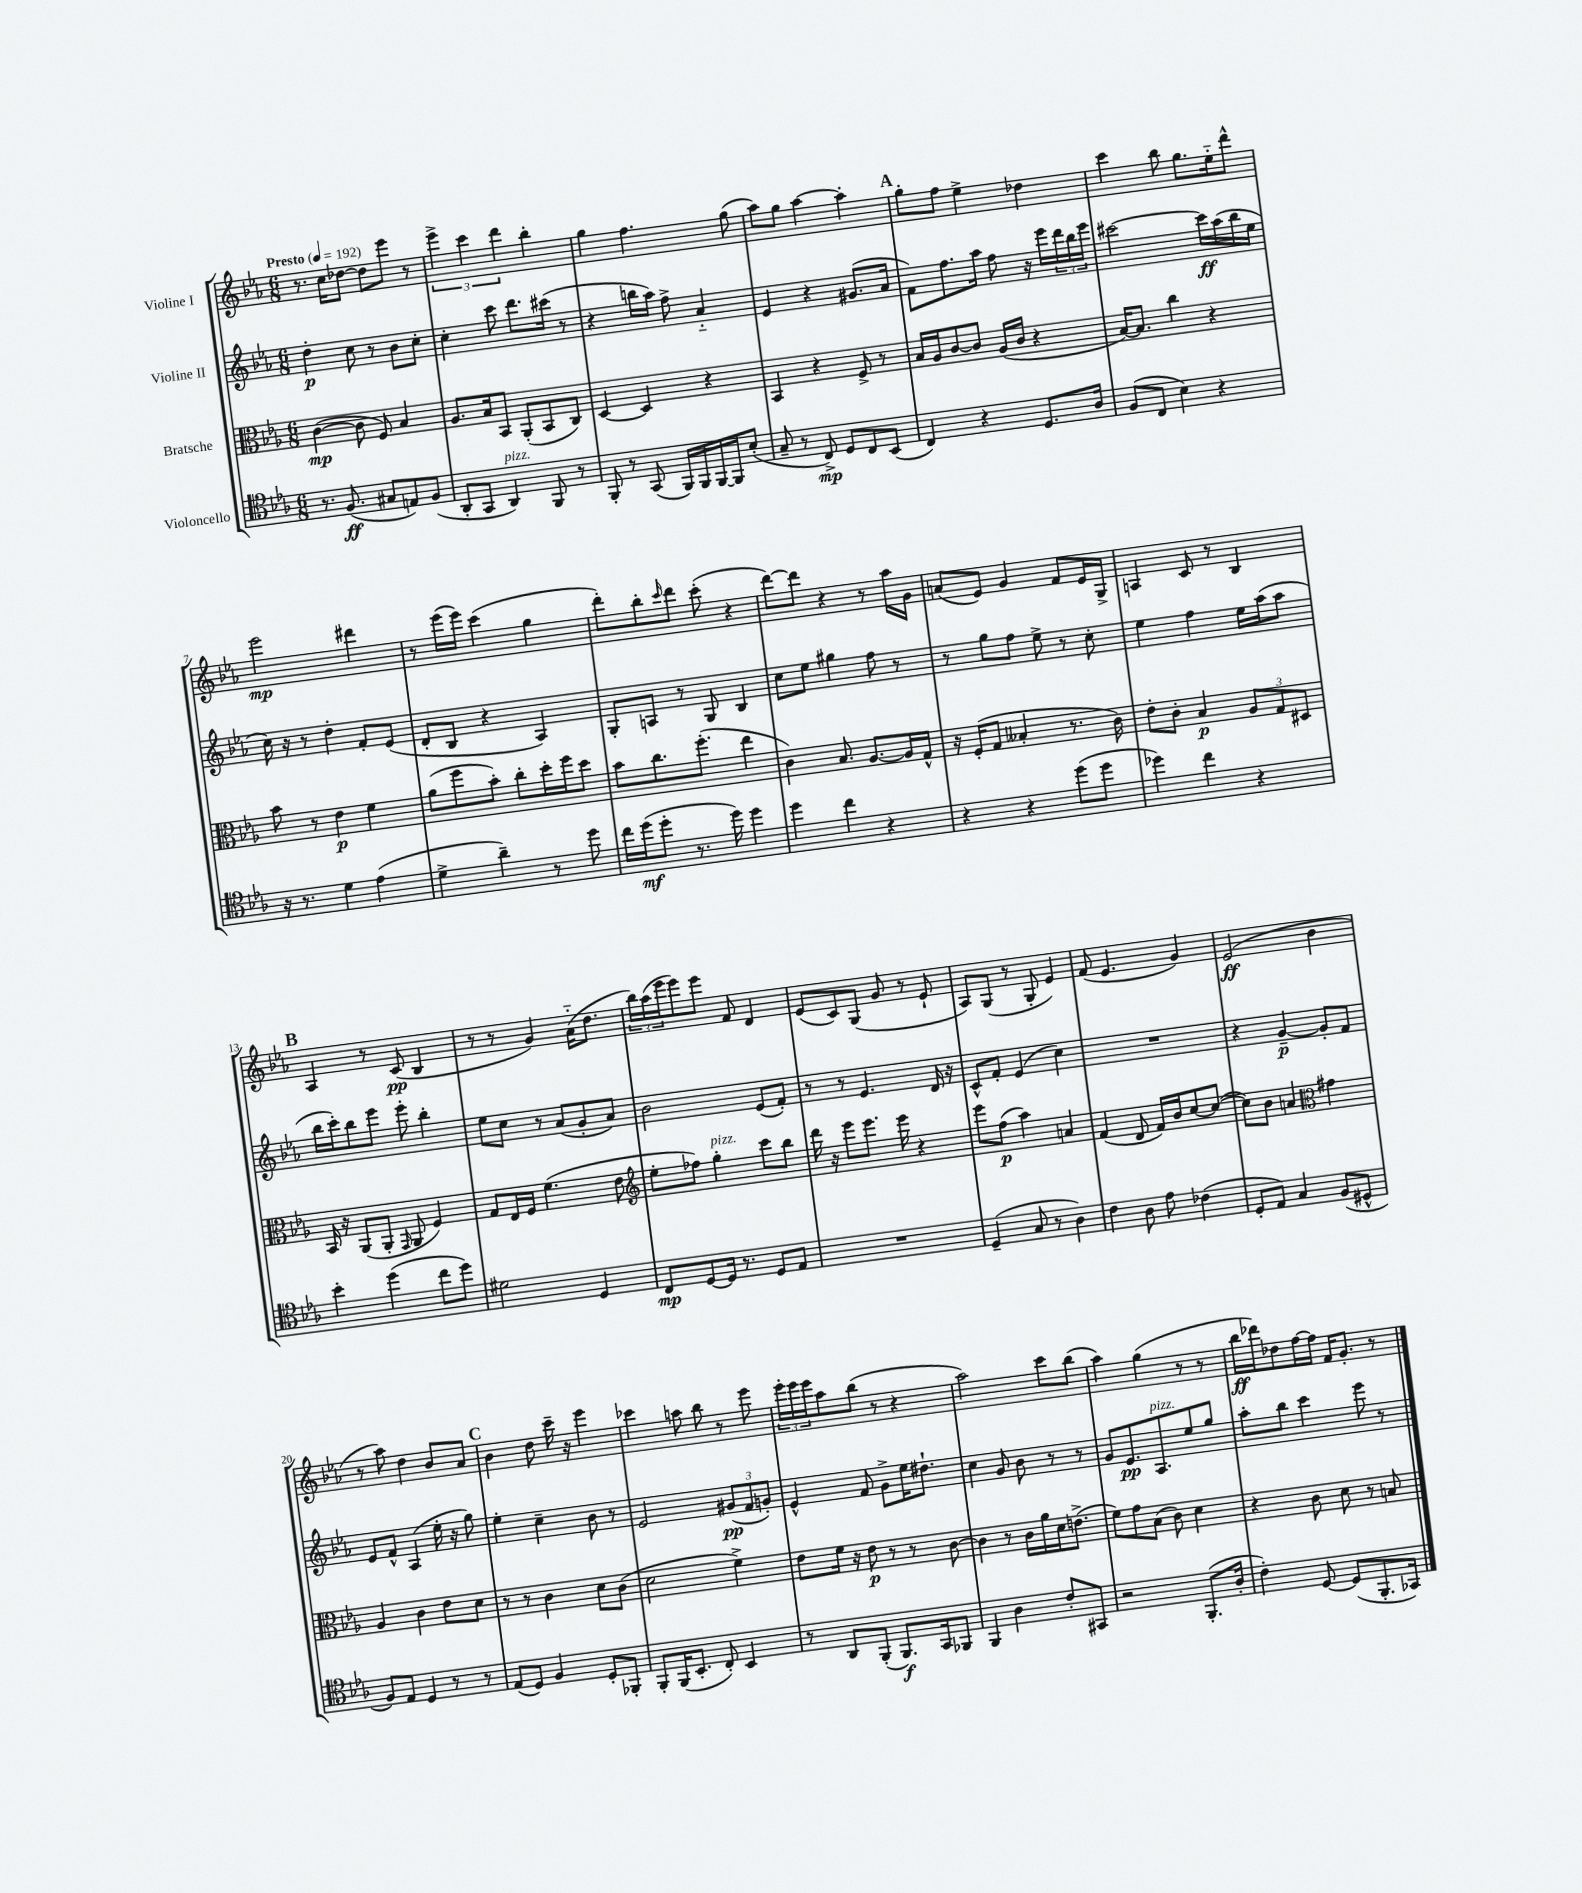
<<
\new StaffGroup <<
\new Staff = "s0" \with { instrumentName = "Violine I" } {
    \clef treble \key ees \major \numericTimeSignature \time 6/8 \tempo "Presto" 4 = 192
    r8. c''16 des''8~ des''8 ees'''8 r8 |
    \tuplet 3/2 { ees'''4-> c'''4 d'''4 } bes''4-. |
    g''4 f''4. g''8( |
    aes''8) g''8 aes''4~ aes''4-. |
    \mark \markup { \bold "A" } g''8-. f''8 ees''4-> des''4 |
    c'''4 bes''8 g''8. ees''16-_ d'''8-^ |
    ees'''2\mp dis'''4 |
    r8 ees'''16( ees'''16) c'''4( g''4 |
    d'''8-.) bes''8-. \grace { c'''16 } d'''8 c'''8-.( r4 |
    d'''8~) d'''8 r4 r8 aes''16 g'16 |
    a'8( ees'8) g'4 f'8 ees'16 g16-> |
    a4 c'8 r8 bes4 |
    \mark \markup { \bold "B" } aes4 r8 c'8\pp( bes4 |
    r8 r8 g'4) aes'16-_( d''8. |
    \tuplet 3/2 { bes''16) aes''16( ees'''16 } ees'''8) ees'''8 f'8 d'4 |
    ees'8( c'8) g8( g'8 r8 ees'8-! |
    aes8) g8( r8 g8-. ees'4) |
    f'8( ees'4. g'4) |
    ees'2\ff( bes'4 |
    r8 aes''8) d''4 bes'8 aes'8 |
    \mark \markup { \bold "C" } bes'4 d''8 c'''16-- r16 ees'''4 |
    ces'''4 a''8 bes''8 r8 ees'''8 |
    \tuplet 3/2 { ees'''16-. ees'''16 ees'''16 } aes''8 bes''8( r8 r4 |
    aes''2) c'''8 bes''8( |
    aes''4) g''4( r8 r8 |
    bes''16\ff des'''16) des''8 f''16~ f''16 f'16 g'8.-. r8 \bar "|." |
}
\new Staff = "s1" \with { instrumentName = "Violine II" } {
    \clef treble \key ees \major \numericTimeSignature \time 6/8
    d''4-.\p c''8 r8 bes'8 c''8-. |
    c''4-. c'''8 d'''8. cis'''16( r8 |
    r4 b''16 aes''16) f''8-> aes'4-_ |
    ees'4 r4 gis'8.( aes'16 |
    \mark \markup { \bold "A" } f'8) f''8. aes''16 f''8 r16 ees'''16 \tuplet 3/2 { d'''16 bes''16 ees'''16 } |
    cis'''2~ cis'''16\ff aes''16( bes''16 ees''16 |
    c''16) r16 r8 d''4-. f'8-. ees'8( |
    d'8-. bes8 r4 aes4) |
    g8-. a8 r8 g8 bes4 |
    c''8 ees''8 gis''4 f''8 r8 |
    r8 g''8 f''8 ees''8-> r8 c''8-. |
    ees''4 f''4 ees''16 aes''16( aes''8 |
    \mark \markup { \bold "B" } bes''16 c'''16-.) bes''8 ees'''8 ees'''8-. bes''4-. |
    ees''8 c''8 r8 aes'8( g'8-. aes'8) |
    bes'2 ees'8( f'8-.) |
    r8 r8 ees'4. d'16 r16 |
    c'8-^ f'8-. ees'4( c''4) |
    R2. |
    r4 g'4~--\p g'8-. f'8 |
    ees'8 f'8-^ aes4( ees''16-. r16 g''8) |
    \mark \markup { \bold "C" } ees''4-. c''4-- bes'8 r8 |
    ees'2 \tuplet 3/2 { gis'8\pp( f'8 g'8-.) } |
    ees'4-^ f'8 g'8-> ees''16 dis''8.-! |
    c''4 g'8 bes'8 r8 r8 |
    g'8 ees'8.\pp aes8.^\markup { \italic "pizz." } ees''8 g''8 |
    aes''8-. bes''8 c'''4 ees'''8 r8 \bar "|." |
}
\new Staff = "s2" \with { instrumentName = "Bratsche" } {
    \clef alto \key ees \major \numericTimeSignature \time 6/8
    c'4~\mp( c'8 f8) bes4 |
    aes8. bes16 bes,8 aes,8-.( bes,8 c8) |
    d4~ d4 r4 |
    bes,4 r4 f8-> r8 |
    \mark \markup { \bold "A" } bes16 aes16 c'8~ c'8 aes16( c'16 r4 |
    bes16~) bes8. c''4 r4 |
    bes'8 r8 ees'4\p f'4 |
    aes'8( f''8 bes'8-.) c''8-. d''16-. f''16 d''8 |
    bes'8 c''8. f''8.-.( ees''4 |
    c'4) bes8. aes8.~ aes16 g16-^ |
    r16 f16-.( g8 beses4-. r8. c'16) |
    ees'8-. c'8-. bes4\p \tuplet 3/2 { aes8 g8 dis8 } |
    \mark \markup { \bold "B" } bes,16 r16 aes,8( aes,8-. \grace { g,16 } aes,8 f4) |
    g8 ees16 f16 f'4.( ees'8 |
    \clef treble ees''8-. fes''8) g''4-.^\markup { \italic "pizz." } c'''8 bes''8 |
    d'''16 r16 ees'''8 ees'''8. ees'''16 r4 |
    ees'''8 f''8\p( aes''4) a'4 |
    f'4( d'8 f'16) bes'16 c''8~ c''8~( |
    c''8) bes'8 a'4 \clef alto gis'4 |
    aes4 c'4 ees'8 d'8 |
    \mark \markup { \bold "C" } r8 r8 c'4 d'8 c'8( |
    d'2 f'4->) |
    ees'8 f'16 r16 ees'8\p r8 r8 c'8~ |
    c'4 r8 c'16 aes'16 d'16 e'8.->( |
    f'8) g'8 bes8( c'8) d'4 |
    r4 c'8 d'8 r8 b8 \bar "|." |
}
\new Staff = "s3" \with { instrumentName = "Violoncello" } {
    \clef tenor \key ees \major \numericTimeSignature \time 6/8
    r8. f8.\ff( gis8 e8) f8( |
    aes,8-. g,8 aes,4^\markup { \italic "pizz." }) f,8 r8 |
    f,8-. r8 g,8( f,16) f,16 f,16~ f,16 bes8-.( |
    g8-- r8 c8->\mp) d8 c8 bes,8( |
    \mark \markup { \bold "A" } c4) r4 d8. aes16 |
    f8( c8 bes4) r4 |
    r16 r8. d'4 ees'4( |
    d'4-> aes'4--) r8 d''8 |
    c''16 d''16\mf( d''8-. r8. d''16) d''4 |
    d''4 c''4 r4 |
    r4 r4 d''8( d''8 |
    des''4) c''4 r4 |
    \mark \markup { \bold "B" } bes'4-. d''4( c''8 d''8) |
    dis'2 d4 |
    c8\mp d8~ d16 r8. d8 ees8 |
    R2. |
    d4--( g8 r8 aes4) |
    c'4 aes8 ees'8 ces'4( |
    d8-. ees8) g4 f8( dis8-^ |
    f8) ees8 d4 r8 r8 |
    \mark \markup { \bold "C" } ees8( d8) f4 d8-. fes,8-. |
    f,8-. f,16( bes,8.-. c8-.) bes,4 |
    r8 aes,8 f,8-.( f,8.\f) g,16 fes,8 |
    f,4 aes4 c'8-. gis,8 |
    r2 f,8.-.( aes16-. |
    c'4-.) d8~ d8( f,8.-. ges,16) \bar "|." |
}
>>
>>
